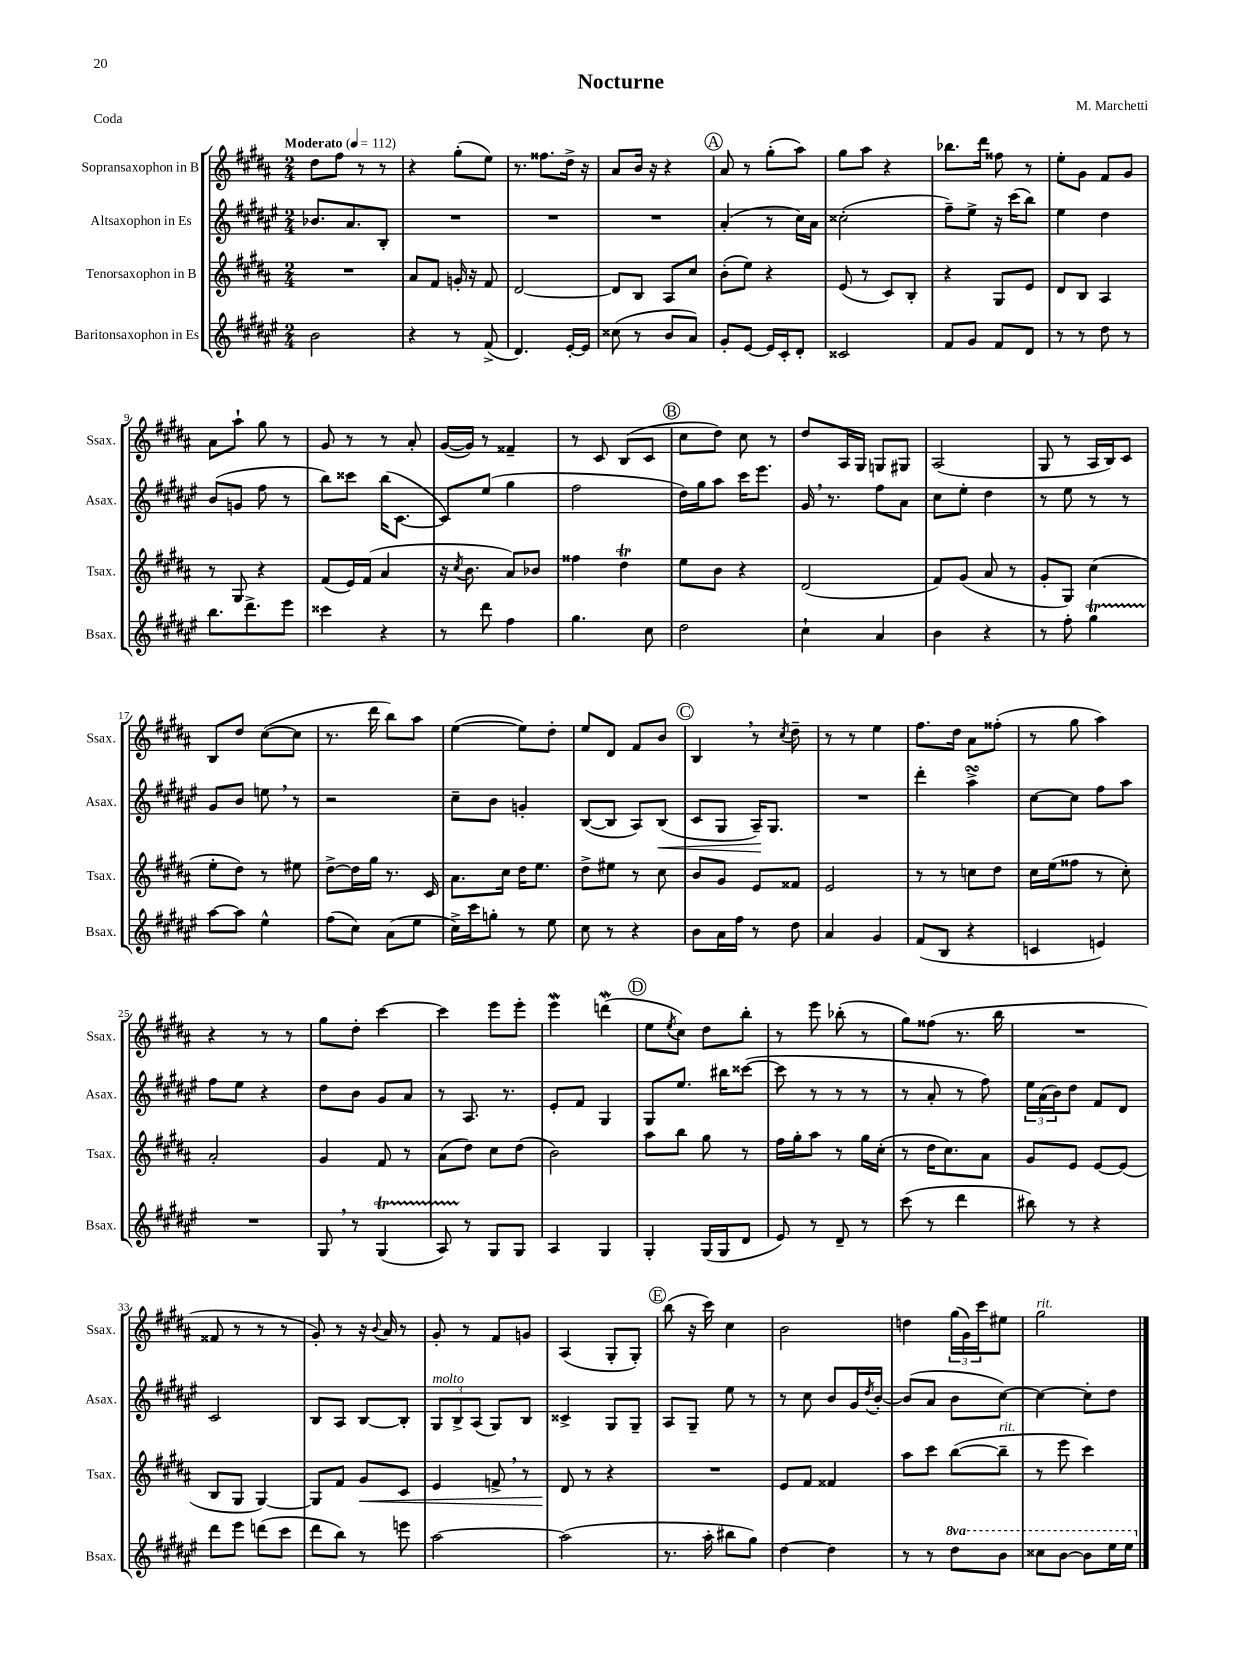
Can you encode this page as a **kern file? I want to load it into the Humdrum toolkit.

**kern	**kern	**dynam	**kern	**dynam	**kern
*part4	*part3	*part3	*part2	*part2	*part1
*staff4	*staff3	*staff3	*staff2	*staff2	*staff1
*I"Baritonsaxophon in Es	*I"Tenorsaxophon in B	*	*I"Altsaxophon in Es	*	*I"Sopransaxophon in B
*I'Bsax.	*I'Tsax.	*	*I'Asax.	*	*I'Ssax.
*clefG2	*clefG2	*	*clefG2	*	*clefG2
*k[f#c#g#d#a#e#]	*k[f#c#g#d#a#]	*	*k[f#c#g#d#a#e#]	*	*k[f#c#g#d#a#]
*M2/4	*M2/4	*	*M2/4	*	*M2/4
*MM112	*MM112	*	*MM112	*	*MM112
=1	=1	=1	=1	=1	=1
!	!	!	!	!	!LO:TX:a:B:t=Moderato
2b\	2r	.	8.b-X/L	.	8dd#\L
.	.	.	.	.	8ff#\J
.	.	.	8.a#/	.	.
.	.	.	.	.	8r
.	.	.	8B'/J	.	8r
=2	=2	=2	=2	=2	=2
4r	8a#/L	.	2r	.	4r
.	8f#/J	.	.	.	.
8r	16gn'/	.	.	.	(8gg#'\L
.	16r	.	.	.	.
(8f#^/	8f#/	.	.	.	8ee\J)
=3	=3	=3	=3	=3	=3
4.d#/)	[2d#/	.	2r	.	8.r
.	.	.	.	.	8.ff##X\L
[16e#'/LL	.	.	.	.	16dd#^\Jk
16e#/JJ]	.	.	.	.	16r
=4	=4	=4	=4	=4	=4
(8cc##X\	8d#/L]	.	2r	.	8a#/L
8r	8B/J	.	.	.	16b/Jk
.	.	.	.	.	16r
8b/L	8A#/L	.	.	.	4r
8a#/J)	8cc#/J	.	.	.	.
!!LO:REH:place=s1:t=A
=5	=5	=5	=5	=5	=5
8g#'/L	(8b'\L	.	(4a#'/	.	8a#/
[8e#/J	8ee\J)	.	.	.	8r
16e#/LL]	4r	.	8r	.	(8gg#'\L
16c#'/J	.	.	.	.	.
8d#'/J	.	.	16cc#\LL)	.	8aa#\J)
.	.	.	16a#\JJ	.	.
=6	=6	=6	=6	=6	=6
2c##X/	(8e/	.	(2cc##X'\	.	8gg#\L
.	8r	.	.	.	8aa#\J
.	8c#/L)	.	.	.	4r
.	8B'/J	.	.	.	.
=7	=7	=7	=7	=7	=7
8f#/L	4r	.	8ff#~\L)	.	8.bb-X\L
8g#/J	.	.	8ee#^\J	.	.
.	.	.	.	.	16ddd#\Jk
8f#/L	8G#/L	.	16r	.	8ff##X\
.	.	.	(16ccc#\KL	.	.
8d#/J	8e/J	.	8bb\J)	.	8r
=8	=8	=8	=8	=8	=8
8r	8d#/L	.	4ee#\	.	8ee'\L
8r	8B/J	.	.	.	8g#\J
8dd#\	4A#/	.	4dd#\	.	8f#/L
8r	.	.	.	.	8g#/J
!!LO:LB:g=z
=9	=9	=9	=9	=9	=9
8.bb\L	8r	.	(8b/L	.	8a#\L
.	8G#/	.	8gn/J	.	8aa#`\J
8.ddd#^\	.	.	.	.	.
.	4r	.	8ff#\	.	8gg#\
8eee#\J	.	.	8r	.	8r
=10	=10	=10	=10	=10	=10
4ccc##X\	(8f#/L	.	8bb\L)	.	8g#/
.	16e/L)	.	8ccc##X\J	.	8r
.	(16f#/JJ	.	.	.	.
4r	4a#/	.	(16bb\KL	.	8r
.	.	.	[8.c#\J	.	.
.	.	.	.	.	8a#'/
=11	=11	=11	=11	=11	=11
8r	16r	.	8c#/L])	.	([16g#/LL
.	8qcc#/	.	.	.	.
.	8.b\	.	.	.	16g#/JJ])
8ddd#\	.	.	(8ee#/J	.	8r
4ff#\	8a#/L)	.	4gg#\	.	4f##X~/
.	8b-X/J	.	.	.	.
=12	=12	=12	=12	=12	=12
4.gg#\	4ff##X\	.	2ff#\	.	8r
.	.	.	.	.	8c#/
.	4dd#t\	.	.	.	(8B/L
8cc#\	.	.	.	.	8c#/J
!!LO:REH:place=s1:t=B
=13	=13	=13	=13	=13	=13
2dd#\	8ee\L	.	16dd#\LL)	.	8cc#\L
.	.	.	16gg#\J	.	.
.	8b\J	.	8aa#\J	.	8dd#\J)
.	4r	.	16ccc#\KL	.	8cc#\
.	.	.	8.eee#\J	.	.
.	.	.	.	.	8r
=14	=14	=14	=14	=14	=14
4cc#`\	(2d#/	.	16g#,/	.	8dd#/L
.	.	.	8.r	.	.
.	.	.	.	.	16A#/L
.	.	.	.	.	16G#/JJ
4a#/	.	.	8ff#\L	.	8Gn/L
.	.	.	8a#\J	.	8G#X/J
=15	=15	=15	=15	=15	=15
4b\	8f#/L)	.	8cc#\L	.	(2A#/
.	(8g#/J	.	8ee#'\J	.	.
4r	8a#/	.	4dd#\	.	.
.	8r	.	.	.	.
=16	=16	=16	=16	=16	=16
8r	8g#'/L	.	8r	.	8G#/
8ff#'\	8G#/J)	.	8ee#\	.	8r
4gg#T\	(4cc#\	.	8r	.	16A#/LL
.	.	.	.	.	16B/J)
.	.	.	8r	.	8c#/J
!!LO:LB:g=z
=17	=17	=17	=17	=17	=17
[8aa#\L	8ee'\L	.	8g#/L	.	8B/L
8aa#\J]	8dd#\J)	.	8b/J	.	8dd#/J
4ee#^^\	8r	.	8een,\	.	([8cc#\L
.	8ee#X\	.	8r	.	8cc#\J]
=18	=18	=18	=18	=18	=18
(8ff#\L	[8dd#^\L	.	2r	.	8.r
8cc#\J)	16dd#\L]	.	.	.	.
.	16gg#\JJ	.	.	.	16ddd#\
(8a#\L	8.r	.	.	.	8bb\L)
8ee#\J	.	.	.	.	8aa#\J
.	16c#/	.	.	.	.
=19	=19	=19	=19	=19	=19
16cc#^\LL)	8.a#\L	.	8cc#~\L	.	([4ee\
16ccc#\J	.	.	.	.	.
8ggn'\J	.	.	8b\J	.	.
.	16cc#\Jk	.	.	.	.
8r	16dd#\KL	.	4gn'/	.	8ee\L])
.	8.ee\J	.	.	.	.
8ee#\	.	.	.	.	8dd#'\J
=20	=20	=20	=20	=20	=20
8cc#\	8dd#^\L	.	([8B/L	.	8ee/L
8r	8ee#X\J	.	8B/J]	.	8d#/J
4r	8r	.	8A#/L)	.	8f#/L
!	!	!	!	!LO:HP:b	!
.	8cc#\	.	(8B/J	<	8b/J
!!LO:REH:place=s1:t=C
=21	=21	=21	=21	=21	=21
8b\L	8b/L	.	8c#/L	.	4B,/
16a#\L	8g#/J	.	8G#/J	.	.
16ff#\JJ	.	.	.	.	.
8r	8e/L	.	16A#~/KL)	.	8r
.	.	.	8.G#/J	[	.
.	.	.	.	.	8qcc#/
8dd#\	8f##X/J	.	.	.	8dd#~\
=22	=22	=22	=22	=22	=22
4a#/	2e/	.	2r	.	8r
.	.	.	.	.	8r
4g#/	.	.	.	.	4ee\
=23	=23	=23	=23	=23	=23
(8f#/L	8r	.	4ddd#'\	.	8.ff#\L
8B/J	8r	.	.	.	.
.	.	.	.	.	16dd#\Jk
4r	8ccn\L	.	4aa#sSsS^\	.	8a#\L
.	8dd#\J	.	.	.	(8ff##X'\J
=24	=24	=24	=24	=24	=24
4cn/	16cc#\LL	.	[8cc#\L	.	8r
.	(16ee\J	.	.	.	.
.	8ff##X\J	.	8cc#\J]	.	8gg#\
4en/)	8r	.	8ff#\L	.	4aa#\)
.	8cc#'\)	.	8aa#\J	.	.
!!LO:LB:g=z
=25	=25	=25	=25	=25	=25
2r	2a#'/	.	8ff#\L	.	4r
.	.	.	8ee#\J	.	.
.	.	.	4r	.	8r
.	.	.	.	.	8r
=26	=26	=26	=26	=26	=26
8G#,/	4g#/	.	8dd#\L	.	8gg#\L
8r	.	.	8b\J	.	8dd#'\J
(4G#T/	8f#/	.	8g#/L	.	[4ccc#\
.	8r	.	8a#/J	.	.
=27	=27	=27	=27	=27	=27
8A#TTT/)	(8a#\L	.	8r	.	4ccc#\]
8r	8dd#\J)	.	8.A#/	.	.
8G#/L	8cc#\L	.	.	.	8eee\L
.	.	.	8.r	.	.
8G#/J	(8dd#\J	.	.	.	8eee'\J
=28	=28	=28	=28	=28	=28
4A#/	2b\)	.	8e#'/L	.	4eeew\
.	.	.	8f#/J	.	.
4G#/	.	.	4G#/	.	(4dddnw\
!!LO:REH:place=s1:t=D
=29	=29	=29	=29	=29	=29
4G#'/	8aa#\L	.	8G#/L	.	8ee\L
.	.	.	.	.	8qee/
.	8bb\J	.	8.ee#/J	.	8cc#\J)
(16G#/LL	8gg#\	.	.	.	8dd#\L
16G#/J	.	.	16bb#X\KL	.	.
8d#/J	8r	.	([8ccc##X\J	.	8bb'\J
=30	=30	=30	=30	=30	=30
8e#/)	16ff#\LL	.	8ccc##\]	.	8r
.	16gg#'\J	.	.	.	.
8r	8aa#\J	.	8r	.	8eee\
8d#~/	8r	.	8r	.	(8bb-X'\
8r	16gg#\LL	.	8r	.	8r
.	(16cc#'\JJ	.	.	.	.
=31	=31	=31	=31	=31	=31
(8ccc#\	8r	.	8r	.	8gg#\L)
8r	16dd#\KL	.	8a#'/	.	(8ff##X\J
.	8.cc#\)	.	.	.	.
4ddd#\	.	.	8r	.	8.r
.	8a#\J	.	8ff#\)	.	.
.	.	.	.	.	16bb\
=32	=32	=32	=32	=32	=32
8bb#X\)	8g#/L	.	24ee#\LL	.	2r
.	.	.	(24a#\	.	.
.	.	.	24b\J)	.	.
8r	8e/J	.	8dd#\J	.	.
4r	[8e/L	.	8f#/L	.	.
.	(8e/J]	.	8d#/J	.	.
!!LO:LB:g=z
=33	=33	=33	=33	=33	=33
8ddd#\L	8B/L	.	2c#/	.	8f##X/
8eee#\J	8G#/J	.	.	.	8r
(8dddn\L	[4G#/)	.	.	.	8r
8ccc#\J	.	.	.	.	8r
=34	=34	=34	=34	=34	=34
8ddd#\L	8G#/L]	.	8B/L	.	8g#'/)
8bb\J)	8f#/J	.	8A#/J	.	8r
!	!	!LO:HP:b	!	!	!
8r	8g#/L	<	[8B/L	.	16r
.	.	.	.	.	8qqb/
.	.	.	.	.	16a#/
8eeen\	8c#/J	.	8B'/J]	.	8r
=35	=35	=35	=35	=35	=35
!	!	!	!LO:TX:a:i:t=molto	!	!
[2aa#\	4e/	.	12G#/L	.	8g#'/
.	.	.	12B^/	.	.
.	.	.	.	.	8r
.	.	.	(12A#/J	.	.
.	8fn^,/	.	8G#/L)	.	8f#/L
.	8r	.	8B/J	.	8gn/J
=36	=36	=36	=36	=36	=36
(2aa#\]	8d#/	.	4c##X^/	.	(4A#/
.	8r	[	.	.	.
.	4r	.	8G#/L	.	8G#'/L
.	.	.	8G#~/J	.	8G#'/J)
!!LO:REH:place=s1:t=E
=37	=37	=37	=37	=37	=37
8.r	2r	.	8A#/L	.	(8bb\
.	.	.	8G#~/J	.	16r
16aa#'\	.	.	.	.	16ccc#\)
8bb#X\L	.	.	8ee#\	.	4cc#\
8gg#\J)	.	.	8r	.	.
=38	=38	=38	=38	=38	=38
[4dd#\	8e/L	.	8r	.	2b\
.	8f#/J	.	8cc#\	.	.
4dd#\]	4f##X/	.	8b/L	.	.
.	.	.	16g#/L	.	.
.	.	.	8qdd#/	.	.
.	.	.	[16b'/JJ	.	.
=39	=39	=39	=39	=39	=39
8r	8aa#\L	.	(8b/L]	.	4ddn\
8r	8ccc#\J	.	8a#/J	.	.
*8va	*	*	*	*	*
8ddd#\L	([8bb\L	.	8b\L	.	(24gg#\LL
.	.	.	.	.	24g#\)
.	.	.	.	.	24ccc#\J
!	!LO:TX:a:i:t=rit.	!	!	!	!
8bb\J	8bb~\J]	.	[8cc#\J)	.	8ee#X\J
=40	=40	=40	=40	=40	=40
!	!	!	!	!	!LO:TX:a:i:t=rit.
8ccc##X\L	8r	.	4cc#\_	.	2gg#\
[8bb\J	8eee\	.	.	.	.
8bb\L]	4ccc#\)	.	8cc#'\L]	.	.
16eee#\L	.	.	8dd#\J	.	.
16eee#\JJ	.	.	.	.	.
*X8va	*	*	*	*	*
==	==	==	==	==	==
*-	*-	*-	*-	*-	*-
